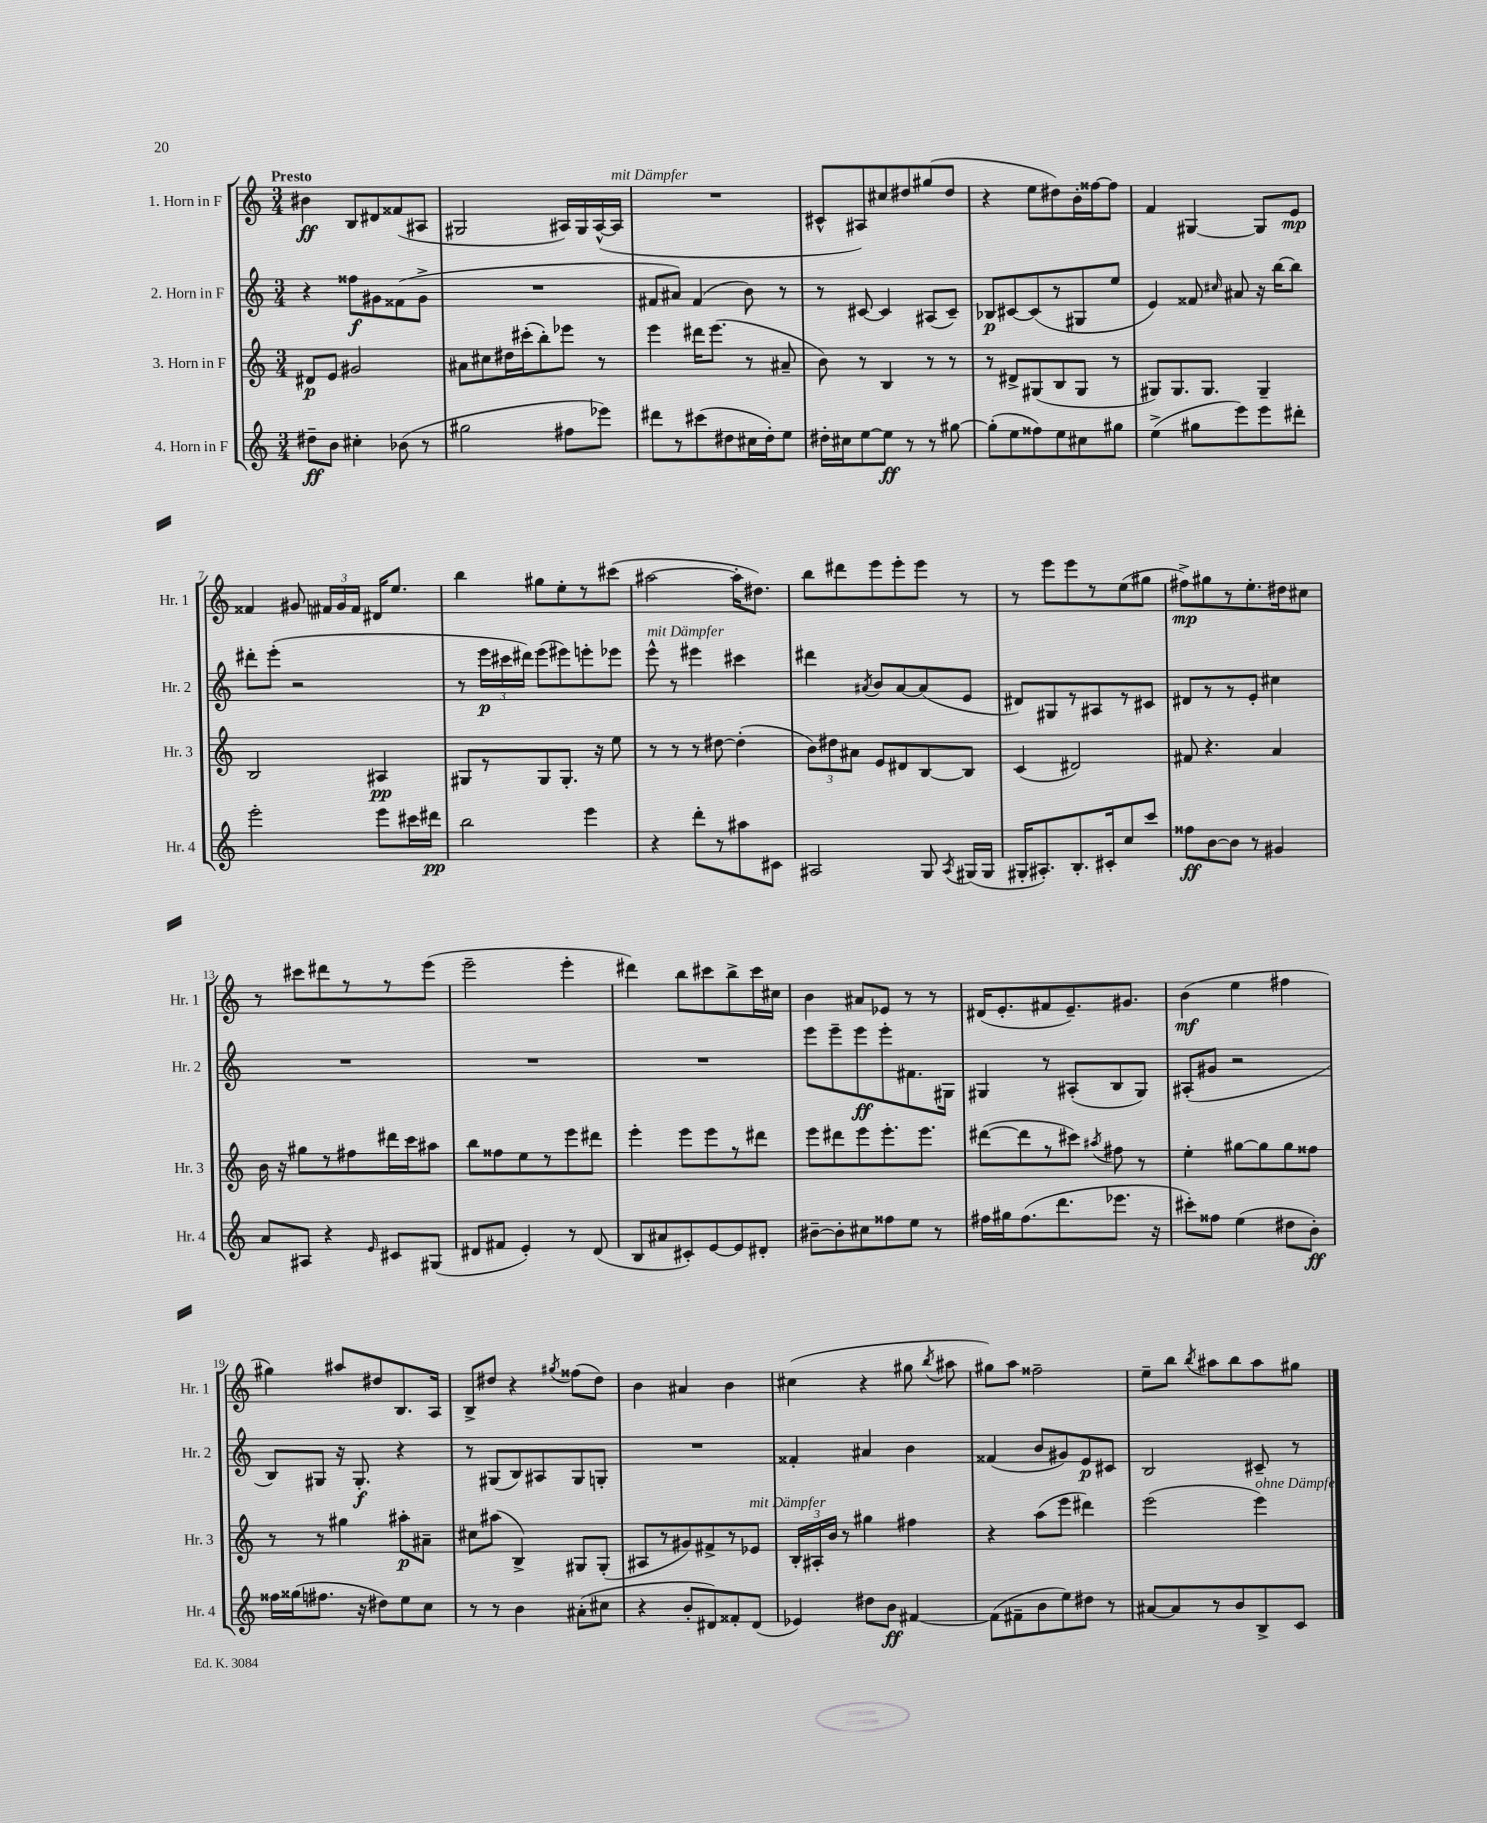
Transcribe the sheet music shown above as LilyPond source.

<<
\new StaffGroup <<
\new Staff = "s0" \with { instrumentName = "1. Horn in F" shortInstrumentName = "Hr. 1" } {
    \clef treble \key c \major \numericTimeSignature \time 3/4 \tempo "Presto"
    \autoBeamOff bis'4\ff b8[ dis'8 fisis'8( ais8] |
    gis2 ais16[) gis16 ais16~-^( ais16]^\markup { \italic "mit Dämpfer" } |
    R2. |
    cis'8[-^ ais8) cis''8 dis''8 gis''8( dis''8] |
    r4 e''8[ dis''8) b'16-. fisis''16~ fisis''8] |
    f'4 gis4~ gis8[ e'8]\mp |
    fisis'4 gis'8 \tuplet 3/2 { fis'16[ gis'16 fis'16] } dis'16[ e''8.] |
    b''4 gis''8[ e''8-. r8 cis'''8]( |
    ais''2~ ais''16[-. dis''8.]) |
    b''8[ dis'''8 e'''8 e'''8-. e'''8] r8 |
    r8 e'''8[ e'''8 r8 e''8( gis''8] |
    fis''8[->\mp) gis''8 r8 e''8.-. dis''16 cis''8] |
    r8 cis'''8[ dis'''8 r8 r8 e'''8]( |
    e'''2-- e'''4-. |
    dis'''4) b''8[ cis'''8 b''8-> cis'''16 cis''16] |
    b'4 ais'8[ ees'8] r8 r8 |
    dis'16[( e'8.-. fis'8 e'8.--) gis'8.] |
    b'4\mf( e''4 fis''4 |
    gis''4) ais''8[ dis''8 b8. a16] |
    b8[-> dis''8] r4 \acciaccatura { gis''8 } fisis''8[( dis''8]) |
    b'4 ais'4 b'4 |
    cis''4( r4 gis''8 \acciaccatura { b''8 } ais''8 |
    gis''8[) a''8] fisis''2-- |
    e''8[-- b''8] \acciaccatura { b''8 } ais''8[ b''8 ais''8 gis''8] \bar "|." |
}
\new Staff = "s1" \with { instrumentName = "2. Horn in F" shortInstrumentName = "Hr. 2" } {
    \clef treble \key c \major \numericTimeSignature \time 3/4
    \autoBeamOff r4 fisis''8[\f gis'8 fisis'8( gis'8]-> |
    R2. |
    fis'8[ ais'8]) fis'4( b'8) r8 |
    r8 cis'8~ cis'4 ais8[( cis'8]--) |
    bes8[\p cis'8~ cis'8( r8 gis8 e''8] |
    e'4) fisis'8 \grace { cis''16 } ais'8 r16 b''16[~ b''8] |
    dis'''8[-. e'''8]-.( r2 |
    r8 \tuplet 3/2 { e'''16[\p cis'''16 dis'''16]) } e'''8[( eis'''8) e'''8-. ees'''8] |
    e'''8-^^\markup { \italic "mit Dämpfer" } r8 eis'''4 cis'''4 |
    dis'''4 \acciaccatura { ais'8 } b'8[ ais'8~ ais'8( e'8] |
    dis'8[) gis8 r8 ais8 r8 cis'8] |
    dis'8[ r8 r8 e'8]-. cis''4 |
    R2. |
    R2. |
    R2. |
    e'''8[ e'''8-- e'''8\ff e'''8-. fis'8. gis16] |
    gis4 r8 ais8[-.( b8 gis8]) |
    ais8[-.( gis'8] r2 |
    b8[) gis8] r16 gis8.-.\f r4 |
    r8 gis8[( b8) ais8 gis8 g8]-. |
    R2. |
    fisis'4-. ais'4 b'4 |
    fisis'4( b'8[ gis'8) e'8\p cis'8] |
    b2 cis'8-- r8 \bar "|." |
}
\new Staff = "s2" \with { instrumentName = "3. Horn in F" shortInstrumentName = "Hr. 3" } {
    \clef treble \key c \major \numericTimeSignature \time 3/4
    \autoBeamOff dis'8[\p e'8] gis'2 |
    ais'8[ cis''8 dis''16 cis'''16-.( b''8-.) ees'''8] r8 |
    e'''4 dis'''16[ e'''8.]( r8 ais'8-- |
    b'8) r8 b4 r8 r8 |
    r8 dis'8[-> gis8( b8 gis8] r8 |
    gis8[) gis8. gis8.] gis4-- |
    b2 ais4\pp |
    gis8[ r8 gis8 gis8.]-. r16 e''8 |
    r8 r8 r8 dis''8~ dis''4-.( |
    \tuplet 3/2 { b'8[) dis''8 ais'8] } e'8[ dis'8 b8~ b8] |
    c'4( dis'2) |
    fis'8 r4. a'4 |
    b'16 r16 gis''8[ r8 fis''8 dis'''16 c'''16 ais''8] |
    b''8[ fisis''8 e''8 r8 e'''8 dis'''8] |
    e'''4-. e'''8[ e'''8 r8 dis'''8] |
    e'''8[ dis'''8 e'''8 e'''8.-. e'''8.] |
    dis'''8[~( dis'''8 r8 cis'''8]) \acciaccatura { ais''8 } fis''8 r8 |
    e''4-. gis''8[~ gis''8 gis''8 fisis''8] |
    r8 r8 gis''4 ais''8[-.\p ais'8]-- |
    cis''8[ ais''8]( b4->) gis8[ gis8]-.( |
    ais8[ r8 gis'8) fis'8-> r8 ees'8]^\markup { \italic "mit Dämpfer" } |
    \tuplet 3/2 { b16[-. ais16-. b'16] } r8 gis''4 fis''4 |
    r4 a''8[( e'''8] dis'''4) |
    e'''2( e'''4^\markup { \italic "ohne Dämpfer" }) \bar "|." |
}
\new Staff = "s3" \with { instrumentName = "4. Horn in F" shortInstrumentName = "Hr. 4" } {
    \clef treble \key c \major \numericTimeSignature \time 3/4
    \autoBeamOff dis''8[--\ff b'8] cis''4-. bes'8( r8 |
    gis''2 fis''8[ ees'''8]) |
    dis'''8[ r8 cis'''8( dis''8 cis''16 dis''16-.) e''8] |
    dis''16[-. cis''16 e''8~ e''8]\ff r8 r8 gis''8~ |
    gis''8[-.( e''8 fisis''8) e''8 cis''8 gis''8] |
    e''4->( gis''8[ e'''8) e'''8 dis'''8]-. |
    e'''2-. e'''8[ cis'''16 dis'''16]\pp |
    b''2 e'''4 |
    r4 d'''8[-. r8 ais''8 cis'8] |
    ais2 g8 \acciaccatura { ais8 } gis16[( gis16] |
    gis16[-. ais8.-.) b8.-. cis'16-. c''8 c'''8] |
    fisis''8[\ff b'8~ b'8] r8 gis'4 |
    a'8[ ais8] r4 \grace { e'16 } cis'8[ gis8]( |
    dis'8[ fis'8] e'4-.) r8 dis'8( |
    b8[ ais'8 cis'8-.) e'8~ e'8 dis'8]-. |
    bis'8[~-- bis'8-. cis''8 fisis''8 e''8] r8 |
    fis''16[ gis''16 fis''8.( d'''8. ees'''8.] r16 |
    cis'''8[-.) fisis''8] e''4( dis''8[ b'8]-.\ff) |
    fisis''16[ gisis''16( fis''8.] r16 dis''8[) e''8 c''8] |
    r8 r8 b'4 ais'8[-.( cis''8] |
    r4 b'8[-. dis'8) fisis'8-. dis'8]( |
    ees'4) dis''8[ b'8]\ff fis'4~ |
    fis'8[( fis'8-- b'8 e''8) dis''8] r8 |
    ais'8[~ ais'8 r8 b'8 b8-> c'8] \bar "|." |
}
>>
>>
